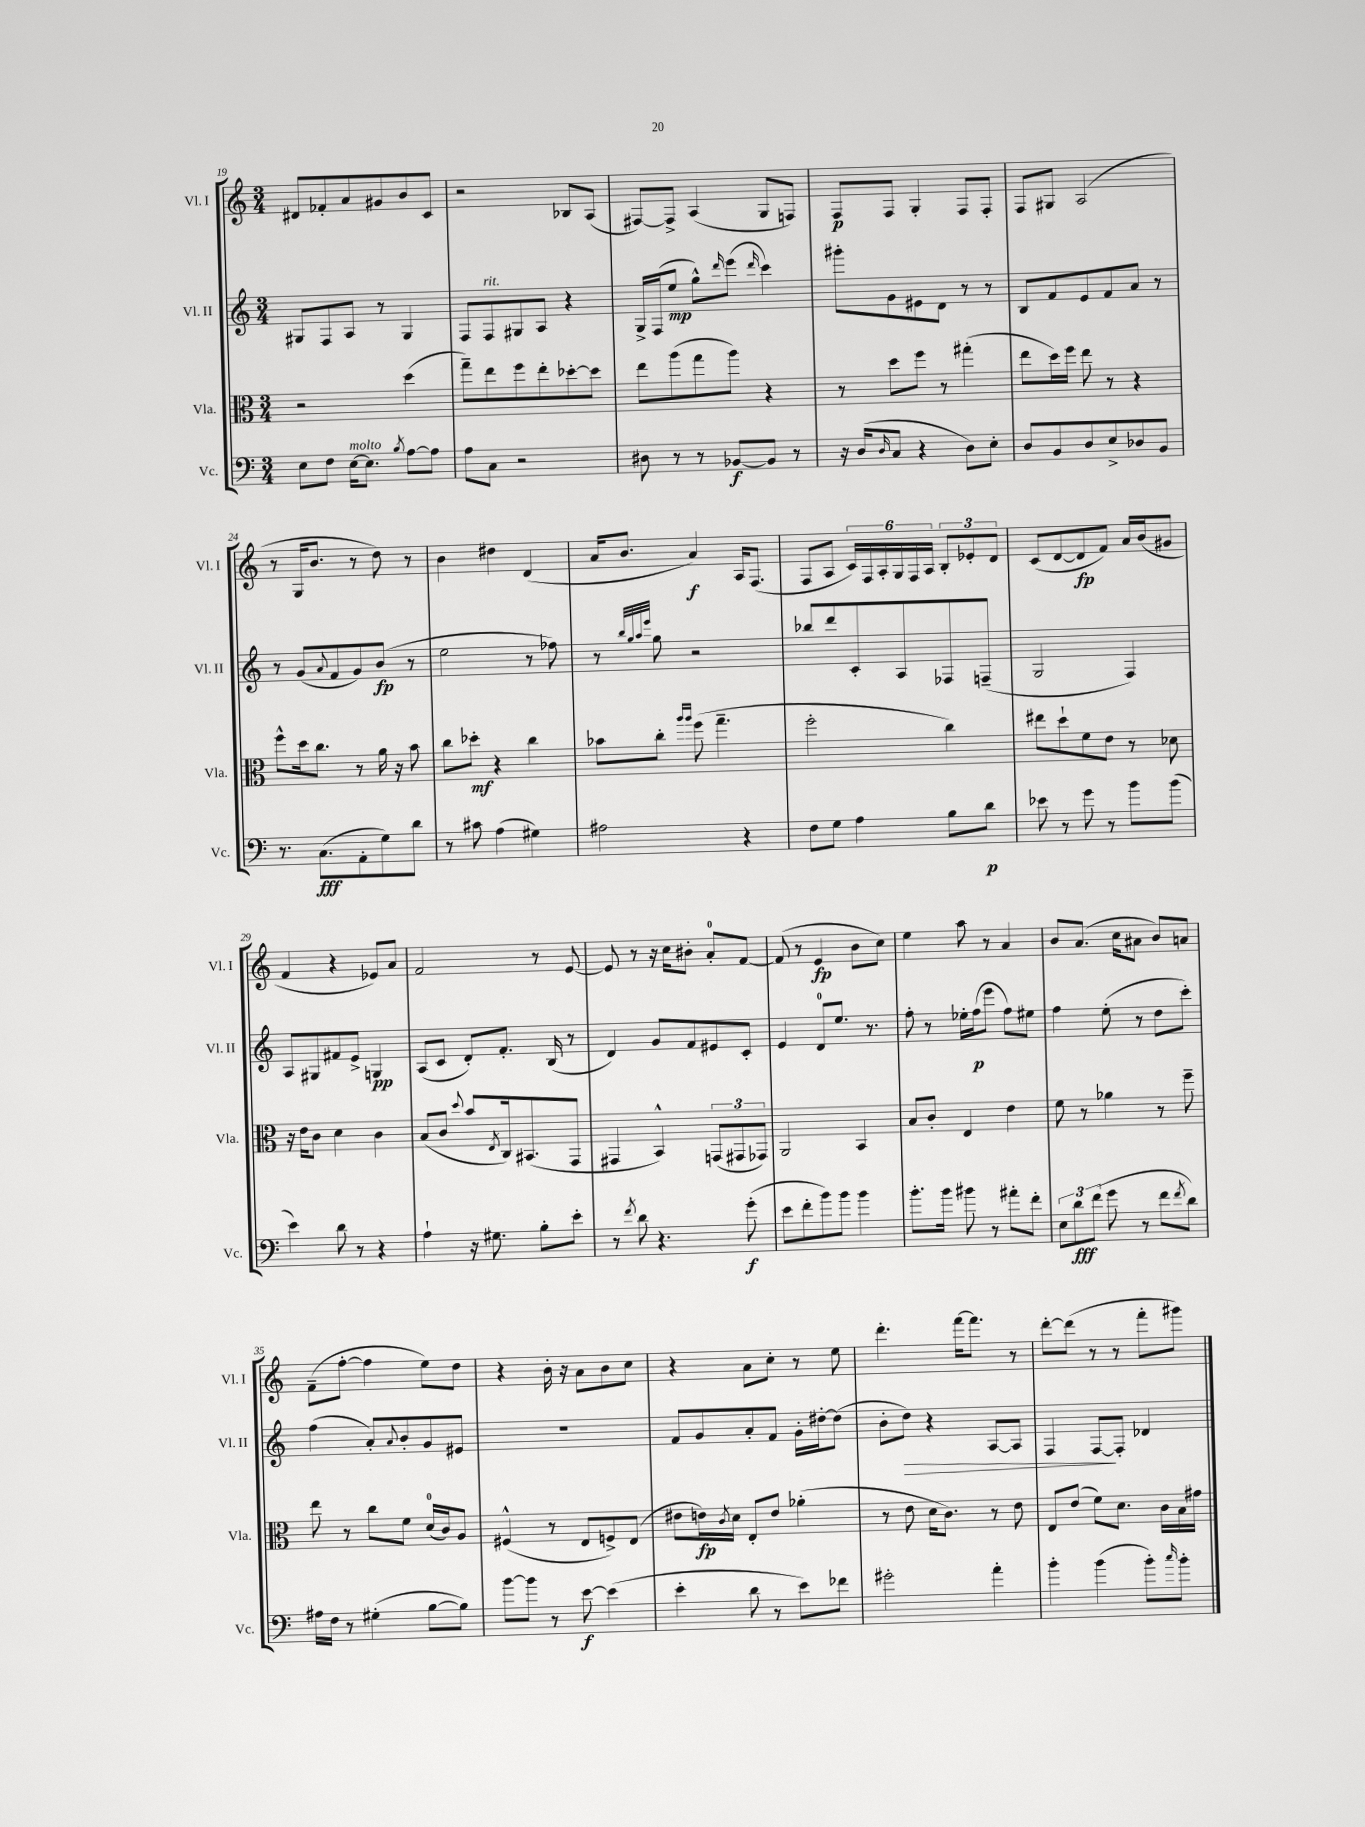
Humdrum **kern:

**kern	**kern	**kern	**kern
*staff4	*staff3	*staff2	*staff1
*clefF4	*clefC3	*clefG2	*clefG2
*k[]	*k[]	*k[]	*k[]
*M3/4	*M3/4	*M3/4	*M3/4
8E	2r	8G#	8d#
8F	.	8F	8f-'
[16E	.	8A	8a
8.E]	.	.	.
.	.	8r	8g#
8qB	.	.	.
[8A	(4dd	4G#	8b
8A]	.	.	8c
=	=	=	=
8A	8gg~)	8F	2r
8C	8ee	8F	.
2r	8ff	8G#	.
.	8ee'	8A	.
.	[8dd-'	4r	8B-
.	8dd-]	.	(8A
=	=	=	=
8D#	8ee	16G^	[8F#)
.	.	(16F	.
8r	(8aa	8ee	8F#^]
8r	8gg	8gg^^)	(4A
.	.	16qqddd	.
[8BB-	8aa)	(8eee	.
.	.	16qqddd	.
8BB-]	4r	4ccc)	8G
8r	.	.	8F)
=	=	=	=
16r	8r	8ggg#'	8F
(16D	.	.	.
16qqD	.	.	.
8C	8dd	8g	8F
4r	8ff	8e#	4G'
.	8r	8d	.
8D)	(4gg#'	8r	8F
8E'	.	8r	8F'
=	=	=	=
8D	8ee	8B	8F
8BB	16dd)	8f	8G#
.	16ff	.	.
8D	8ee	8e	(2A
8E^	8r	8f	.
8D-	4r	8a	.
8BB	.	8r	.
=	=	=	=
8.r	8ff^^	8r	8r
.	16dd	(8g	16G
(8.C	8.cc	.	8.b
.	.	8qqa	.
.	.	8f	.
8AA'	8r	8g)	8r
8G)	16a	(8b	8dd)
.	16r	.	.
8d	8b	8r	8r
=	=	=	=
8r	8cc	2ee	4b
8c#	8dd-'	.	.
(4A	4r	.	4dd#
4G#)	4cc	8r	(4d
.	.	8ff-)	.
=	=	=	=
2A#	8b-	8r	16a
.	.	.	8.b
.	.	32qqbb	.
.	.	32qqgg	.
.	.	32qqaa	.
.	.	32qqeee	.
.	8cc'	8gg	.
.	16qqaa	.	.
.	16qqaa	.	.
.	(8ff	2r	4a)
.	4.gg~	.	.
4r	.	.	16A
.	.	.	(8.F
=	=	=	=
8F	2ff'	8bb-	8F
8G	.	8ddd	8A
4A	.	8c'	24c)
.	.	.	24F
.	.	.	24A'
.	.	8A	24G
.	.	.	24F
.	.	.	24A
8B	4cc)	8F-	12B'
.	.	.	12e-'
8d	.	(8F~	.
.	.	.	12d
=	=	=	=
8e-	8ee#	2G	(8c
8r	8dd`	.	[8d
8g	8f	.	8d]
8r	8e	.	8f)
8b	8r	4F)	16a
.	.	.	(16b
(8b	8d-	.	8g#
=	=	=	=
4e)	16r	8A	4f
.	16e	.	.
.	8c	8G#	.
8d	4d	8f#	4r
8r	.	8e^	.
4r	4c	4G	8e-)
.	.	.	8a
=	=	=	=
4A`	(8B	(8A	2f
.	8c	8c	.
.	8qqdd	.	.
16r	8b	8d')	.
8.G#	.	.	.
.	8qE	.	.
.	16C)	8.f'	.
.	(8.BB#	.	.
8B'	.	.	8r
.	.	(16B	.
8e'	8GG	8r	[8e
=	=	=	=
8r	4GG#	4d)	8e]
8qf	.	.	.
8d	.	.	8r
4.r	4BB^^)	8g	16r
.	.	.	16cc
.	.	8f	8b#'
.	(12GG	8e#	8a'
.	12GG#	.	.
(8g'	.	8c'	[8f
.	12GG-)	.	.
=	=	=	=
8e	2AA	4e	(8f]
8f'	.	.	8r
8b)	.	8d	4e
8b	.	8.ee	.
4b	4BB	.	8b
.	.	8.r	.
.	.	.	8cc)
=	=	=	=
8.b'	8B	8ff'	4ee
.	8c'	8r	.
16b	.	.	.
8b#	4E	16ee-'	8aa
.	.	(16ff	.
8r	.	8eee	8r
8a#'	4e	8ff)	4a
8f'	.	8ee#	.
=	=	=	=
12E	8f	4ff	8b
12d	.	.	.
.	8r	.	(8.a
(12f	.	.	.
8g	4a-	(8ee'	.
.	.	.	16cc
8r	.	8r	8a#
8f	8r	8dd	8b)
8qf	.	.	.
8d)	8ff~	8ccc')	8a
=	=	=	=
16A#	8ee	(4ff	(8f~
16F	.	.	.
8r	8r	.	[8ff'
(4G#'	8cc	8a')	4ff]
.	.	8qqa	.
.	8f	8b'	.
[8B	(16d	8g	8ee)
.	16c)	.	.
8B])	8A	8e#	8dd
=	=	=	=
[8b	(4F#^^	2.r	4r
8b]	.	.	.
8r	8r	.	16b'
.	.	.	16r
[8e	8E	.	8a
(4e]	8F^)	.	8b
.	(8E	.	8cc
=	=	=	=
4e'	8e#	8f	4r
.	16e)	8g	.
.	8qc	.	.
.	16d	.	.
8d	8E'	8a'	8a
8r	8e	8f	8cc'
8e)	(4a-'	16g'	8r
.	.	[16dd#'	.
8f-	.	(8dd#]	8ee
=	=	=	=
2g#'	8r	8b'	4.ddd'
.	8e	8dd)	.
.	16d	4r	.
.	8.c)	.	.
.	.	.	[16fff
.	.	.	8.fff]
4a'	8r	[8A	.
.	8e	8A]	8r
=	=	=	=
4b'	8E	4F	[8ddd'
.	(8e	.	(8ddd]
(4b	8f)	[8F	8r
.	8.d	8F']	8r
8b')	.	4d-	8fff'
.	16c	.	.
16qqcc	.	.	.
8b'	16B	.	8ggg#)
.	16g#	.	.
==	==	==	==
*-	*-	*-	*-
